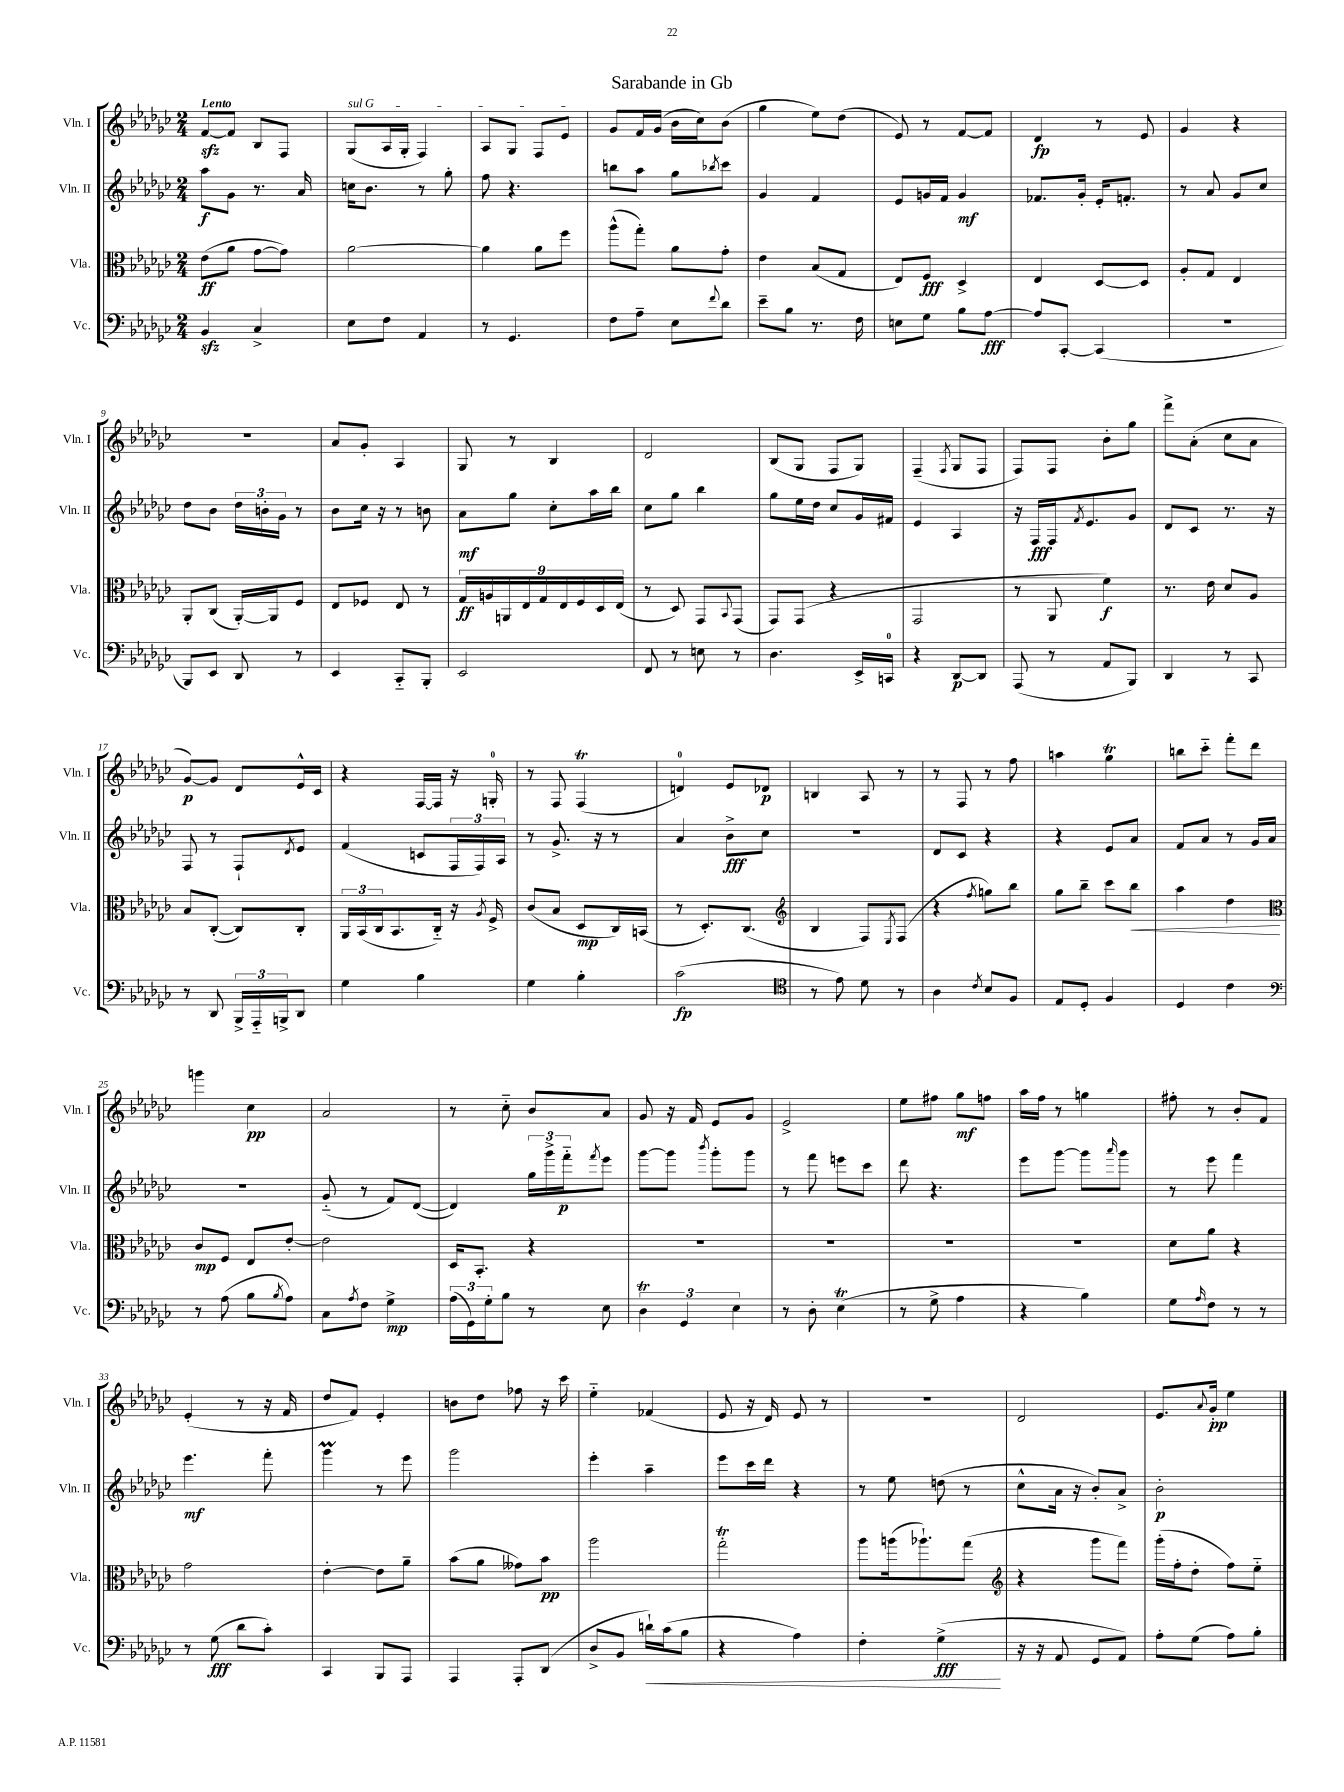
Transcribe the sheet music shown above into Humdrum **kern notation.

**kern	**kern	**kern	**kern
*staff4	*staff3	*staff2	*staff1
*clefF4	*clefC3	*clefG2	*clefG2
*k[b-e-a-d-g-c-]	*k[b-e-a-d-g-c-]	*k[b-e-a-d-g-c-]	*k[b-e-a-d-g-c-]
*M2/4	*M2/4	*M2/4	*M2/4
4BB-	(8e-	8aa-	[8f
.	8a-	8g-	8f]
4C-^	[8g-	8.r	8B-
.	8g-])	.	8F
.	.	16a-	.
=	=	=	=
8E-	[2a-	16cc	(8G-
.	.	8.b-	.
8F	.	.	16A-
.	.	.	16G-'
4AA-	.	8r	4F)
.	.	8gg-'	.
=	=	=	=
8r	4a-]	8ff	8A-
4.GG-	.	4.r	8G-
.	8a-	.	8F
.	8ff	.	8e-
=	=	=	=
8F	(8aa-^^	8bb	8g-
8A-~	8gg-')	8aa-	16f
.	.	.	(16g-
8E-	8a-	8gg-	16b-
.	.	.	16cc-)
8qqf	.	8qbb-	.
8d-	8g-'	8ccc-	(8b-
=	=	=	=
8e-~	4e-	4g-	4gg-
8B-	.	.	.
8.r	(8B-	4f	8ee-)
.	8G-	.	(8dd-
16F	.	.	.
=	=	=	=
8E	8E-)	8e-	8e-)
8G-	8F	16g	8r
.	.	16f	.
8B-	4D-^	4g	[8f
[8A-	.	.	8f]
=	=	=	=
8A-]	4E-	8.f-	4d-
[8CC-'	.	.	.
.	.	16g-'	.
(4CC-]	[8D-	16e-'	8r
.	.	8.f'	.
.	8D-]	.	8e-
=	=	=	=
2r	8A-'	8r	4g-
.	8G-	8a-	.
.	4E-	8g-	4r
.	.	8cc-	.
=	=	=	=
8BBB-)	8AA-'	8dd-	2r
8EE-	(8C-	8b-	.
8DD-	[16AA-')	24dd-	.
.	.	24b'	.
.	16AA-]	.	.
.	.	24g-	.
8r	8F	8r	.
=	=	=	=
4EE-	8E-	8b-	8a-
.	8F-	16cc-	8g-'
.	.	16r	.
8CC-'~	8E-	8r	4A-
8BBB-'	8r	8b	.
=	=	=	=
2EE-	18G-	8a-	8G-
.	18A	.	.
.	18AA	.	.
.	.	8gg-	8r
.	18E-	.	.
.	18G-	.	.
.	.	8cc-'	4B-
.	18E-	.	.
.	18F	.	.
.	.	16aa-	.
.	18D-	.	.
.	.	16bb-	.
.	(18E-	.	.
=	=	=	=
8FF	8r	8cc-	2d-
8r	8D-)	8gg-	.
8E	8GG-	4bb-	.
.	8qqBB-	.	.
8r	(8GG-	.	.
=	=	=	=
4.D-	8GG-)	8gg-	(8B-
.	(8GG-	16ee-	8G-
.	.	16dd-	.
.	4r	8cc-	8F
16EE-^	.	16g-	8G-)
16CC	.	16f#	.
=	=	=	=
4r	2GG-	4e-	(4F~
.	.	.	8qF
[8DD-	.	4A-	8G-
8DD-]	.	.	8F
=	=	=	=
(8AAA-	8r	16r	8F)
.	.	16F	.
8r	8AA-	16F	8F
.	.	8qf	.
.	.	8.e-	.
8AA-	4f)	.	8b-'
8BBB-)	.	8g-	8gg-
=	=	=	=
4DD-	8.r	8d-	8fff^
.	.	8c-	(8a-'
.	16e-	.	.
8r	8d-	8.r	8cc-
8CC-	8A-	.	8a-
.	.	16r	.
=	=	=	=
8r	8B-	8F	[8g-)
8DD-	([8C-'	8r	8g-]
24BBB-^	8C-])	8F`	8d-
24AAA-'~	.	.	.
24BBB^	.	.	.
.	.	8qd-	.
8DD-	8C-'	8e-	16e-^^
.	.	.	16c-
=	=	=	=
4G-	24AA-	(4f	4r
.	(24BB-	.	.
.	24C-	.	.
.	8.BB-	.	.
4B-	.	8c	[16F
.	16C-'~)	.	16F]
.	16r	24F	16r
.	.	24F)	.
.	8qA-	.	.
.	16F^	.	16G'
.	.	24A-	.
=	=	=	=
4G-	(8c-	8r	8r
.	8B-	8.g-^	8F
4B-'	8D-	.	(4F
.	.	16r	.
.	16C-)	8r	.
.	(16BB	.	.
=	=	=	=
(2c-	8r	4a-	4d)
.	8.D-')	.	.
.	.	8b-^	8e-
.	(8.C-	.	.
.	.	8cc-	8d-
=	=	=	=
*clefC4	*clefG2	*	*
8r	4B-	2r	4B
8e-)	.	.	.
8d-	8F)	.	8A-
.	8qE-	.	.
8r	(8F	.	8r
=	=	=	=
4A-	4r	8d-	8r
.	.	8c-	8F
8qc-	8qff	.	.
8B-	8gg)	4r	8r
8F	8bb-	.	8ff
=	=	=	=
8E-	8gg-	4r	4aa
8D-'	8bb-~	.	.
4F	8ccc-	8e-	4gg-
.	8bb-	8a-	.
=	=	=	=
4D-	4aa-	8f	8bb
.	.	8a-	8ccc-'~
4c-	4dd-	8r	8fff'
.	.	16g-	8ddd-
.	.	16a-	.
=	=	=	=
*clefF4	*clefC3	*	*
8r	8c-	2r	4ggg
(8A-	8F	.	.
8B-	8E-	.	4cc-
8qB-	.	.	.
8A-)	[8e-'	.	.
=	=	=	=
8C-	2e-]	(8g-'~	2a-
8qA-	.	.	.
8F	.	8r	.
4G-^	.	8f)	.
.	.	([8d-	.
=	=	=	=
(24A-	16D-	4d-])	8r
24GG-)	.	.	.
.	8.BB-'	.	.
24G-'	.	.	.
8B-	.	.	8cc-'~
8r	4r	24gg-	8b-
.	.	24ggg-^	.
.	.	24fff'~	.
.	.	8qfff	.
8E-	.	8eee-	8a-
=	=	=	=
6D-	2r	[8ggg-	8g-
.	.	8ggg-]	16r
6GG-	.	.	.
.	.	.	16f
.	.	8qbbb-	.
.	.	8ggg-'	8e-
6E-	.	.	.
.	.	8ggg-	8g-
=	=	=	=
8r	2r	8r	2e-^
8D-'	.	8fff	.
(4E-	.	8eee	.
.	.	8ccc-	.
=	=	=	=
8r	2r	8ddd-	8ee-
8G-^	.	4.r	8ff#
4A-	.	.	8gg-
.	.	.	8ff
=	=	=	=
4r	2r	8eee-	16aa-
.	.	.	16ff
.	.	[8ggg-	8r
4B-)	.	8ggg-]	4gg
.	.	16qqaaa-	.
.	.	8ggg-	.
=	=	=	=
8G-	8d-	8r	8ff#'
16qqA-	.	.	.
8F	8a-	8eee-	8r
8r	4r	4fff	8b-'
8r	.	.	8f
=	=	=	=
8r	2g-	4.eee-	(4e-'
(8G-	.	.	.
8d-	.	.	8r
8c-')	.	8fff'	16r
.	.	.	16f
=	=	=	=
4CC-	[4e-'	4ggg-	8dd-
.	.	.	8f)
8BBB-	8e-]	8r	4e-'
8AAA-	8a-~	8eee-	.
=	=	=	=
4AAA-	(8b-	2ggg-	8b
.	8a-	.	8dd-
8AAA-'	8g--)	.	8ff-
(8DD-	8b-	.	16r
.	.	.	16ccc-
=	=	=	=
8D-^	2aa-	4eee-'	4ee-'~
8BB-	.	.	.
16d`)	.	4aa-~	(4f-
(16c-	.	.	.
8B-	.	.	.
=	=	=	=
4r	2gg-'	8eee-	8e-
.	.	16ccc-	16r
.	.	16ddd-	16d-)
4A-)	.	4r	8e-
.	.	.	8r
=	=	=	=
4F'	8aa-	8r	2r
.	(16aa	8ee-	.
.	8.aa-`)	.	.
(4G-^	.	(8dd	.
.	(8gg-	8r	.
=	=	=	=
*	*clefG2	*	*
16r	4r	8cc-^^	2d-
16r	.	.	.
8AA-	.	16a-	.
.	.	16r	.
8GG-	8ggg-	8b-')	.
8AA-)	8fff)	8a-^	.
=	=	=	=
8A-'	(16ggg-'	2b-'	8.e-
.	16ff'	.	.
(8G-	8dd-'	.	.
.	.	.	8qqa-
.	.	.	16g-'
8A-)	8ff)	.	4ee-
8B-'	8ee-'~	.	.
==	==	==	==
*-	*-	*-	*-
